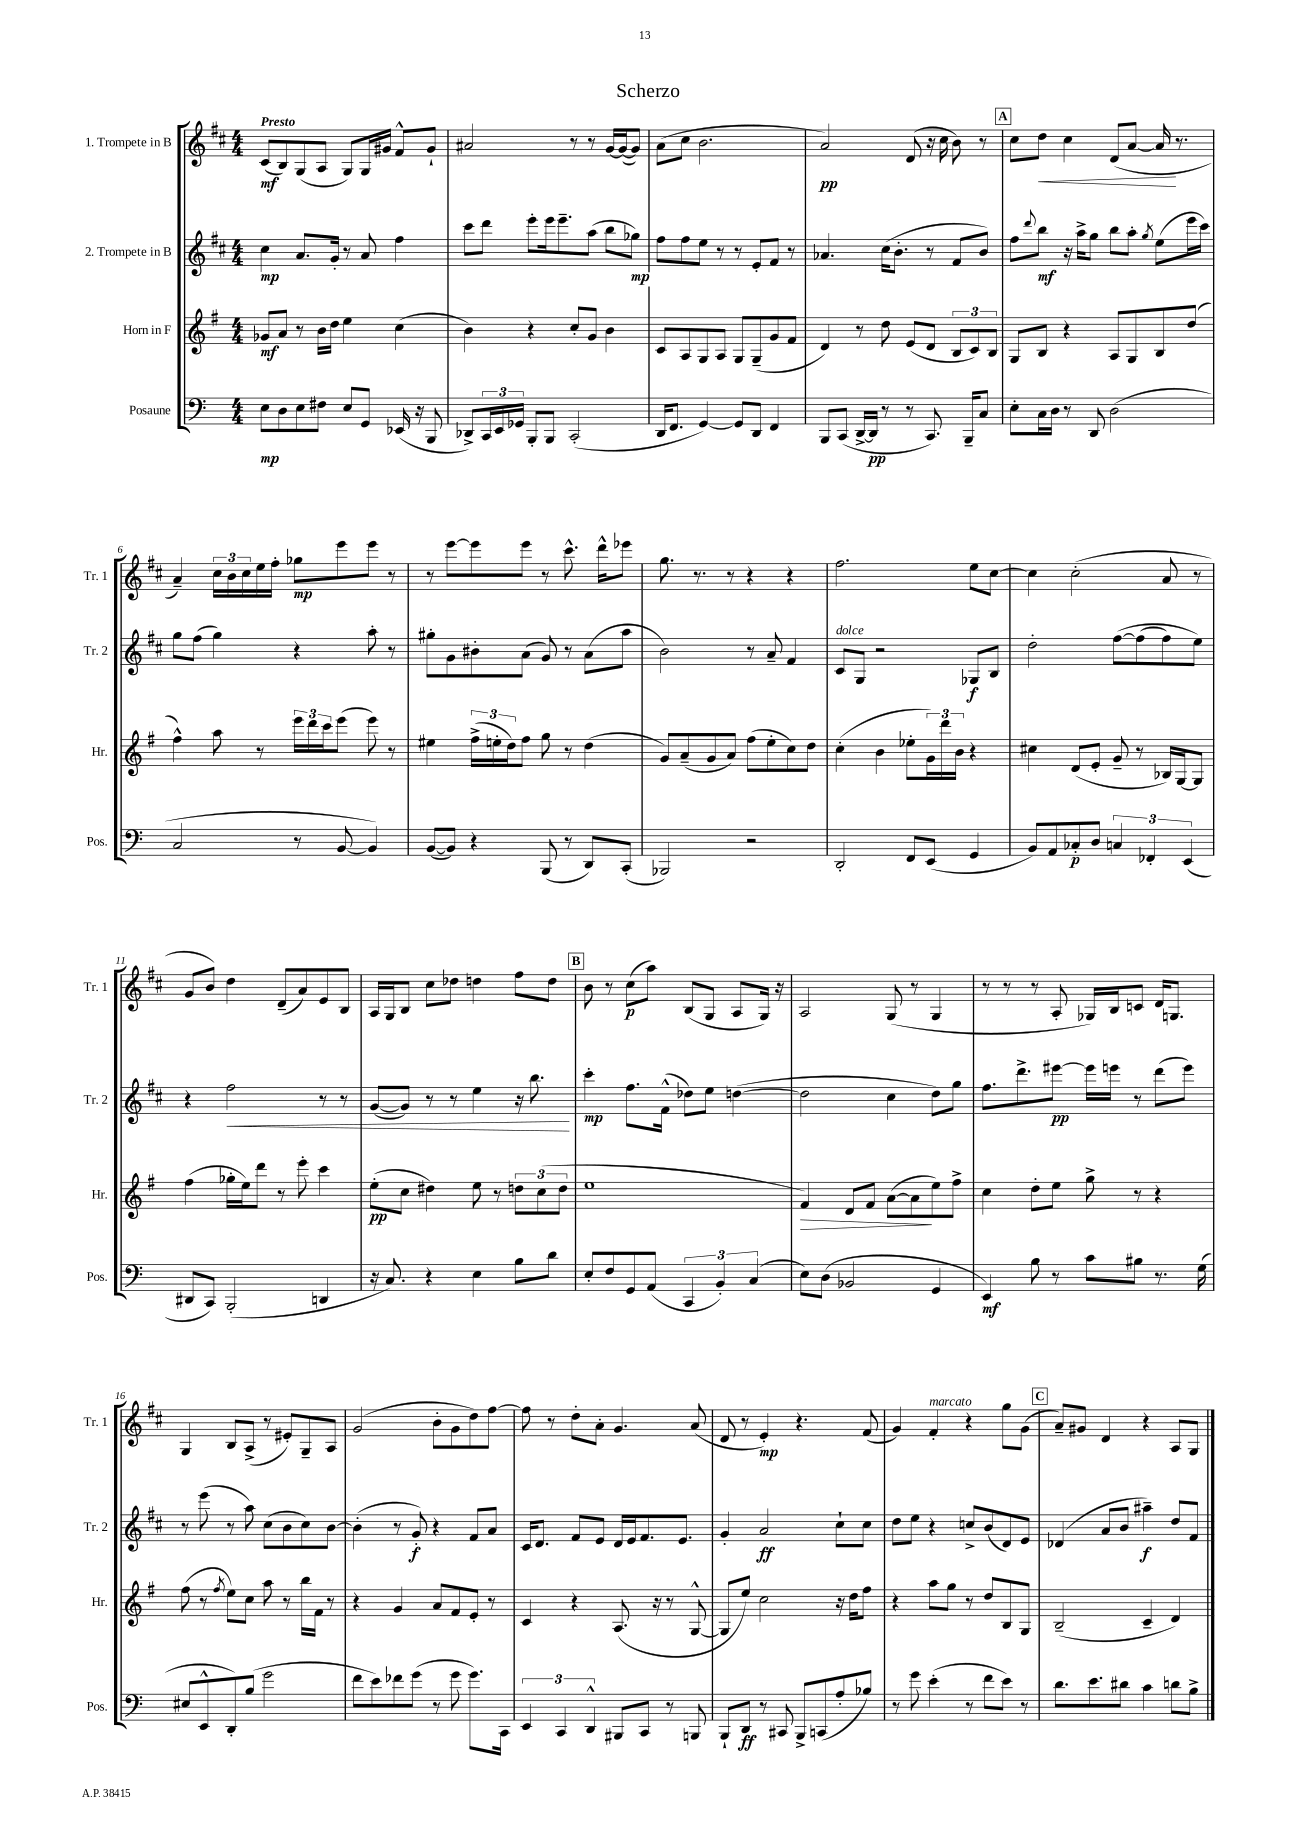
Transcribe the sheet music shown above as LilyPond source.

\header { title = "Scherzo" }
<<
\new StaffGroup <<
\new Staff = "s0" \with { instrumentName = "1. Trompete in B" shortInstrumentName = "Tr. 1" } {
    \clef treble \key d \major \numericTimeSignature \time 4/4 \tempo "Presto"
    cis'8\mf( b8) g8( a8 g8) g16 gis'16 fis'8-^ gis'8-! |
    ais'2 r8 r8 g'16~ g'16~( g'8) |
    a'8( cis''8 b'2. |
    a'2\pp) d'8( r16 cis''16 b'8) r8 |
    \mark \markup { \box "A" } cis''8 d''8\< cis''4 d'8( a'8~ a'16\! r8. |
    a'4--) \tuplet 3/2 { cis''16 b'16 cis''16 } e''16 fis''16-. ges''8\mp e'''8 e'''8 r8 |
    r8 e'''8~ e'''8 e'''8 r8 cis'''8.-^ d'''16-^ ees'''8 |
    g''8. r8. r8 r4 r4 |
    fis''2. e''8 cis''8~ |
    cis''4 cis''2-.( a'8 r8 |
    g'8 b'8) d''4 d'8--( a'8) e'8 b8 |
    a16 g16 b8 cis''8 des''8 d''4 fis''8 d''8 |
    \mark \markup { \box "B" } b'8 r8 cis''8\p( a''8) b8( g8 a8 g16) r16 |
    a2 g8( r8 g4 |
    r8 r8 r8 a8-. ges16) b16 c'8 d'16 g8. |
    g4 b8 a8->( r8 eis'8-.) g8-- a8 |
    g'2( b'8-. g'8 d''8) fis''8~ |
    fis''8 r8 d''8-. a'8-. g'4. a'8( |
    d'8 r8 e'4-.\mp) r4. fis'8( |
    g'4) fis'4-.^\markup { \italic "marcato" } r4 g''8 g'8( |
    \mark \markup { \box "C" } a'8--) gis'8 d'4 r4 a8 g8 \bar "|." |
}
\new Staff = "s1" \with { instrumentName = "2. Trompete in B" shortInstrumentName = "Tr. 2" } {
    \clef treble \key d \major \numericTimeSignature \time 4/4
    cis''4\mp a'8. g'16-. r8 a'8 fis''4 |
    cis'''8 d'''8 e'''8-. e'''16 e'''8.-- a''8( b''8 ges''8\mp) |
    fis''8 fis''8 e''8 r8 r8 e'8-. fis'8 r8 |
    aes'4. cis''16( b'8.-. r8 fis'8 b'8) |
    \mark \markup { \box "A" } fis''8 \appoggiatura { d'''8 } b''8\mf r16 a''16-> g''8 b''8 a''8-. \acciaccatura { g''8 } e''8( e'''16 cis'''16) |
    g''8 fis''8( g''4) r4 a''8-. r8 |
    gis''8-. g'8 bis'8-. a'8( g'8) r8 a'8( a''8 |
    b'2) r8 a'8-- fis'4 |
    cis'8^\markup { \italic "dolce" } g8 r2 ges8\f b8 |
    d''2-. fis''8~\( fis''8( fis''8) e''8\) |
    r4 fis''2\< r8 r8 |
    g'8~( g'8) r8 r8 e''4 r16 b''8.\! |
    \mark \markup { \box "B" } cis'''4-.\mp fis''8. fis'16-^( des''8) e''8 d''4~( |
    d''2 cis''4 d''8) g''8 |
    fis''8. d'''8.-> eis'''8~\pp eis'''16 e'''16 r8 d'''8( e'''8) |
    r8 e'''8( r8 a''8) cis''8( b'8 cis''8) b'8~ |
    b'4-.( r8 g'8-.\f) r4 fis'8 a'8 |
    cis'16 d'8. fis'8 e'8 d'16 e'16 fis'8. e'8. |
    g'4-. a'2\ff cis''8-! cis''8 |
    d''8 e''8 r4 c''8-> b'8( d'8) e'8 |
    \mark \markup { \box "C" } des'4( a'8 b'8 ais''4--\f) d''8 fis'8 \bar "|." |
}
\new Staff = "s2" \with { instrumentName = "Horn in F" shortInstrumentName = "Hr." } {
    \clef treble \key g \major \numericTimeSignature \time 4/4
    ges'8\mf a'8 r8 b'16 d''16 e''4 c''4( |
    b'4) r4 c''8-. g'8 b'4 |
    c'8 a8 g8 a8 g8 g8--( g'8 fis'8 |
    d'4) r8 d''8 e'8( d'8 \tuplet 3/2 { b8 c'8) b8 } |
    \mark \markup { \box "A" } g8 b8 r4 a8 g8 b8 d''8( |
    fis''4-^) a''8 r8 \tuplet 3/2 { e'''16 d'''16 c'''16 } e'''8( e'''8) r8 |
    eis''4 \tuplet 3/2 { fis''16->( e''16-. d''16) } fis''8 g''8 r8 d''4( |
    g'8) a'8--( g'8 a'8) fis''8( e''8-. c''8) d''8 |
    c''4-.( b'4 ees''8-. \tuplet 3/2 { g'16) d'''16 b'16 } r4 |
    cis''4 d'8( e'8-. g'8-- r8 bes16) g16~ g8 |
    fis''4( ges''16-. e''16) d'''8 r8 e'''8-. c'''4 |
    e''8-.\pp( c''8 dis''4) e''8 r8 \tuplet 3/2 { d''8 c''8( d''8 } |
    \mark \markup { \box "B" } e''1 |
    fis'4\>) d'8 fis'8 a'8~( a'8\! e''8) fis''8-> |
    c''4 d''8-. e''8 g''8-> r8 r4 |
    fis''8( r8 \acciaccatura { fis''8 } e''8) c''8 a''8 r8 b''16 fis'16 r8 |
    r4 g'4 a'8 fis'8 e'8-. r8 |
    c'4 r4 a8.( r16 r8 g8~-^ |
    g8 e''8) c''2 r16 d''16 fis''8 |
    r4 a''8 g''8 r8 d''8 b8 g8 |
    \mark \markup { \box "C" } b2--( c'4-- d'4) \bar "|." |
}
\new Staff = "s3" \with { instrumentName = "Posaune" shortInstrumentName = "Pos." } {
    \clef bass \key c \major \numericTimeSignature \time 4/4
    e8\mp d8 e8 fis8 e8 g,8 ees,16( r16 b,,8 |
    des,8->) \tuplet 3/2 { c,16 e,16 ges,16 } b,,8-. b,,8 c,2-.( |
    d,16 f,8. g,4~) g,8 d,8 f,4 |
    b,,8 c,8( d,16~-> d,16\pp r8 r8 c,8.) b,,16-- c8 |
    \mark \markup { \box "A" } e8-. c16 d16 r8 d,8 d2( |
    c2 r8 b,8~ b,4) |
    b,8~( b,8) r4 b,,8( r8 d,8) c,8-.( |
    bes,,2) r2 |
    d,2-. f,8 e,8( g,4 |
    b,8) a,8 ces8-.\p d8 \tuplet 3/2 { c4 fes,4-. e,4( } |
    dis,8 c,8) b,,2-.( d,4 |
    r16 c8.) r4 e4 b8 d'8 |
    \mark \markup { \box "B" } e8-. f8 g,8 a,8( \tuplet 3/2 { c,4 b,4-.) c4( } |
    e8) d8( bes,2 g,4 |
    e,4\mf) b8 r8 c'8 bis8 r8. g16( |
    eis8 e,8-^ d,8-.) b8( g'2 |
    f'8 e'8) fes'8 g'8( r8 g'8 g'8.) c,16 |
    \tuplet 3/2 { e,4 c,4 d,4-^ } bis,,8 c,8 r8 b,,8 |
    b,,8-! d,8\ff r8 cis,8 b,,8-> c,8( a8-. bes8) |
    r8 g'8 e'4-.( r8 f'8 e'8) r8 |
    \mark \markup { \box "C" } d'8. e'8. dis'8 c'4 d'8 b8-> \bar "|." |
}
>>
>>
